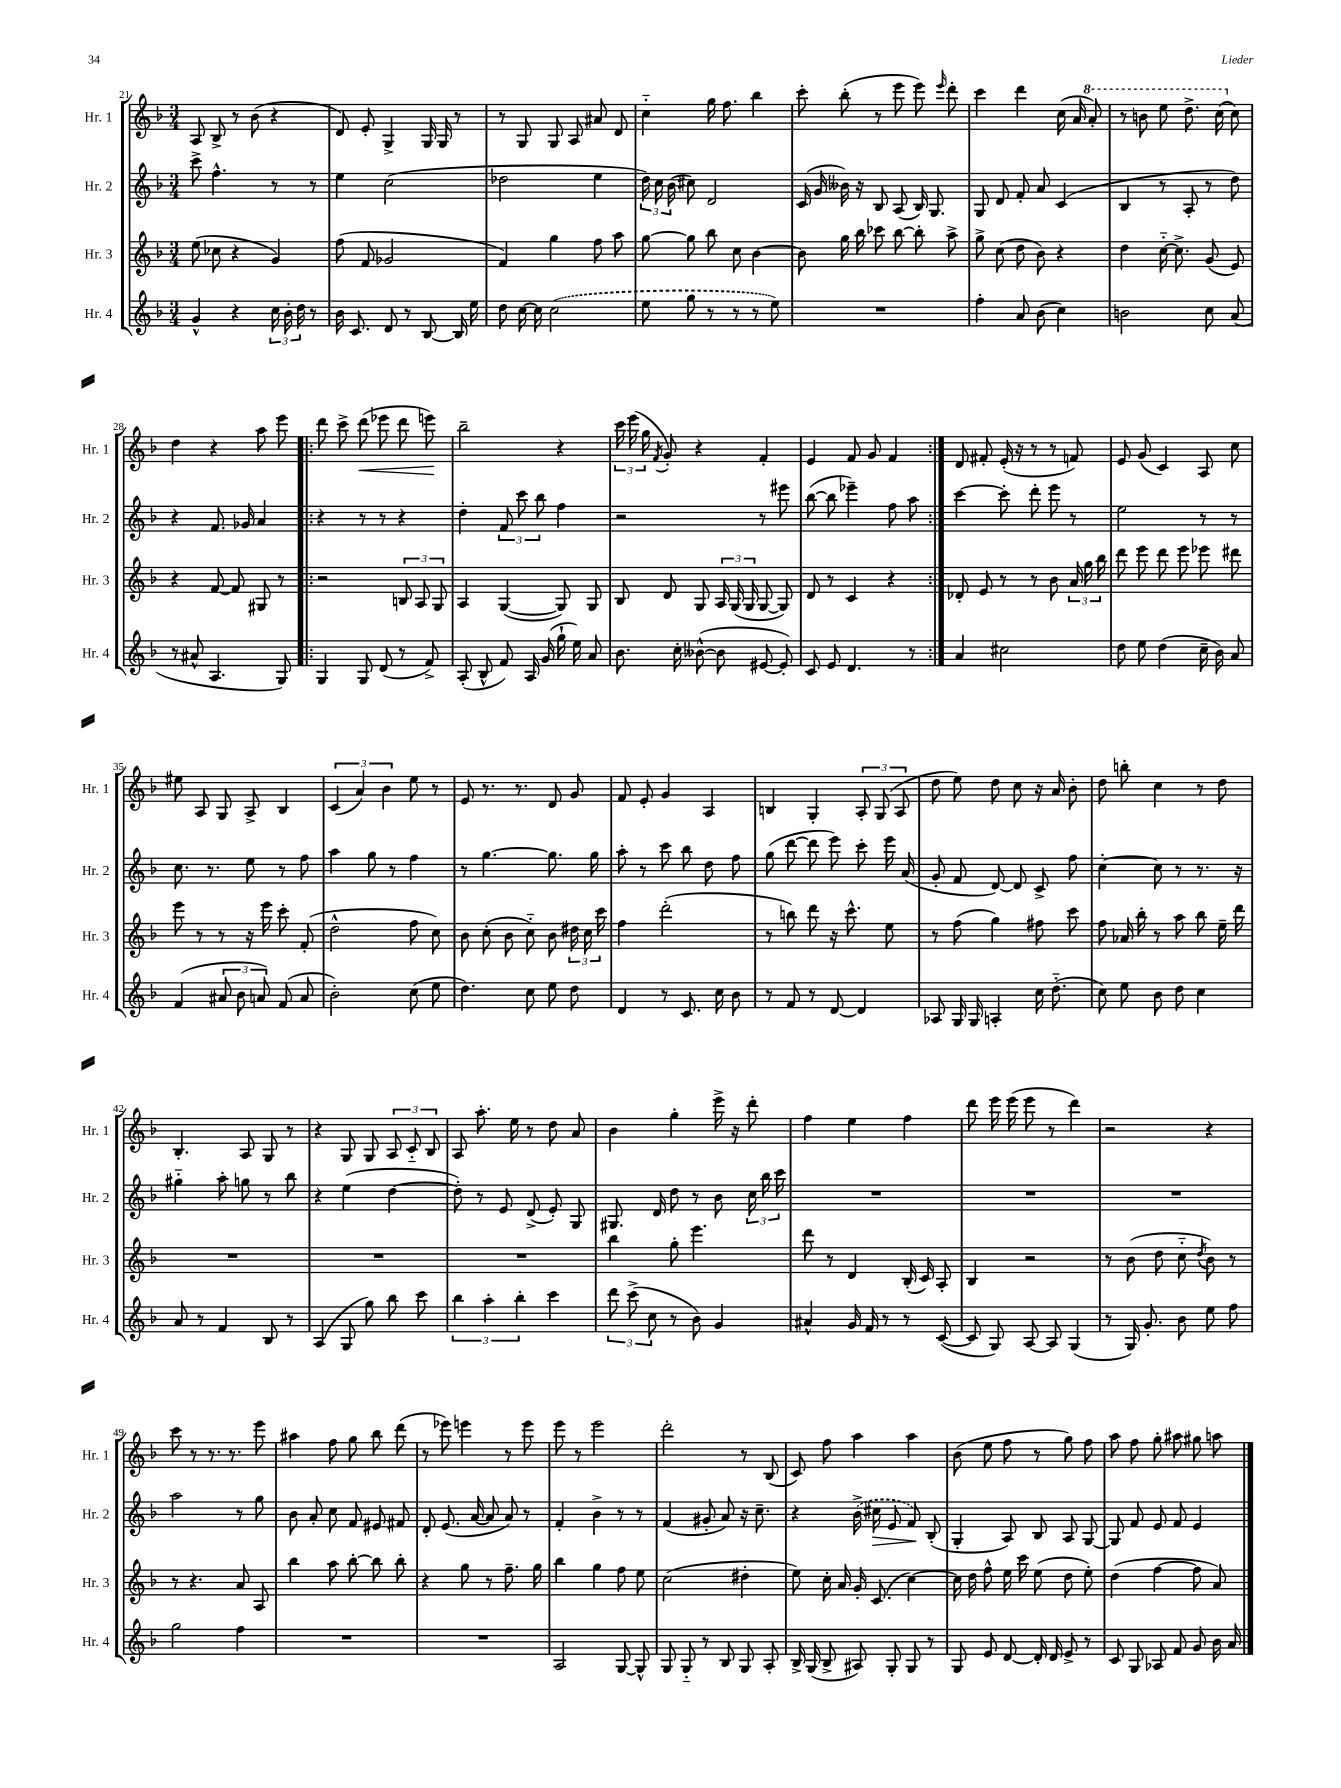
<<
\new StaffGroup <<
\new Staff = "s0" \with { instrumentName = "Hr. 1" shortInstrumentName = "Hr. 1" } {
    \clef treble \key f \major \numericTimeSignature \time 3/4
    \autoBeamOff a8 bes8-> r8 bes'8( r4 |
    d'8) e'8-. g4-> g16 g16 r8 |
    r8 g8 g8 a8 ais'8 d'8 |
    c''4-_ g''16 f''8. bes''4 |
    c'''8-. bes''8-.( r8 e'''8 e'''8) \grace { e'''16 } d'''8-. |
    c'''4 d'''4 c''16( a'16 \ottava #1 a''8-.) |
    r8 b''8 e'''8 d'''8.-> c'''16( \ottava #0 c''8) |
    d''4 r4 a''8 e'''8 |
    \repeat volta 2 { d'''8 c'''8-> d'''8\<( ees'''8 d'''8 e'''8\!) |
    bes''2-- r4 |
    \tuplet 3/2 { c'''16 e'''16( g''16 } \acciaccatura { f'8 } g'8-.) r4 f'4-. |
    e'4 f'8 g'8 f'4 | }
    d'8 fis'8-. e'16-.( r16 r8 r8 f'8) |
    e'8 g'8( c'4) a8 c''8 |
    eis''8 a8 g8 a8-> bes4 |
    \tuplet 3/2 { c'4( a'4) bes'4 } e''8 r8 |
    e'8 r8. r8. d'8 g'8 |
    f'8 e'8-. g'4 a4 |
    b4 g4-. \tuplet 3/2 { a8-. g8( a8 } |
    d''8 e''8) d''8 c''8 r16 a'16 bes'8-. |
    d''8 b''8-. c''4 r8 d''8 |
    bes4.-. a8 g8 r8 |
    r4 g8 g8 \tuplet 3/2 { a8 c'8-_ bes8 } |
    a8 a''8.-. e''16 r8 d''8 a'8 |
    bes'4 g''4-. e'''16-> r16 d'''8-. |
    f''4 e''4 f''4 |
    d'''8 e'''16 e'''16( e'''8 r8 d'''4) |
    r2 r4 |
    c'''8 r8 r8. r8. e'''8 |
    ais''4 f''8 g''8 bes''8 d'''8( |
    r8 ees'''8) e'''4 r8 e'''8 |
    e'''8 r8 e'''2 |
    d'''2-. r8 bes8( |
    c'8) f''8 a''4 a''4 |
    bes'8( e''8 f''8 r8 g''8) f''8 |
    a''8 f''8 g''8-. ais''8 gis''8 a''8 \bar "|." |
}
\new Staff = "s1" \with { instrumentName = "Hr. 2" shortInstrumentName = "Hr. 2" } {
    \clef treble \key f \major \numericTimeSignature \time 3/4
    \autoBeamOff c'''8-> f''4.-^ r8 r8 |
    e''4 c''2( |
    des''2 e''4 |
    \tuplet 3/2 { d''16) c''16 bes'16( } cis''8) d'2 |
    c'16( g'16 beses'16) r16 bes8 a8( bes16) g8. |
    g8 d'8 f'8-. a'8 c'4( |
    bes4 r8 a8-. r8 d''8) |
    r4 f'8. ges'16 a'4 |
    \repeat volta 2 { r4 r8 r8 r4 |
    d''4-. \tuplet 3/2 { f'8 c'''8 bes''8 } f''4 |
    r2 r8 eis'''8 |
    bes''8~( bes''8 ees'''4--) f''8 a''8 | }
    c'''4~ c'''8-. d'''8-. e'''8 r8 |
    e''2 r8 r8 |
    c''8. r8. e''8 r8 f''8 |
    a''4 g''8 r8 f''4 |
    r8 g''4.~ g''8. g''16 |
    a''8-. r8 c'''8 bes''8 d''8 f''8 |
    g''8( d'''8~ d'''8 e'''8) c'''8-. e'''16 a'16( |
    g'8-. f'8 d'8~) d'8 c'8-> f''8 |
    c''4~-. c''8 r8 r8. r16 |
    gis''4-_ a''8-. g''8 r8 bes''8 |
    r4 e''4( d''4~ |
    d''8-.) r8 e'8 d'8->( e'8-.) g8 |
    gis8. d'16 d''8 r8 bes'8 \tuplet 3/2 { c''16 bes''16 c'''16 } |
    R2. |
    R2. |
    R2. |
    a''2 r8 g''8 |
    bes'8 a'8-. c''8 f'8 eis'8 fis'8 |
    d'8-. e'8.( a'16~ a'8 a'8) r8 |
    f'4-. bes'4-> r8 r8 |
    f'4( gis'8-. a'8) r16 c''8.-- |
    r4 \once \slurDashed bes'16->( cis''16\> e'8 f'8\!) bes8-.( |
    g4-. a8) bes8 a8 g8~ |
    g8 f'8 e'8 f'8 e'4 \bar "|." |
}
\new Staff = "s2" \with { instrumentName = "Hr. 3" shortInstrumentName = "Hr. 3" } {
    \clef treble \key f \major \numericTimeSignature \time 3/4
    \autoBeamOff e''8( ces''8 r4 g'4) |
    f''8( f'8 ges'2 |
    f'4) g''4 f''8 a''8 |
    g''8~ g''8 bes''8 c''8 bes'4~ |
    bes'8 g''16 bes''16 ces'''8 bes''8~ bes''8-. a''8-> |
    g''8-> c''8( d''8 bes'8) r4 |
    d''4 c''16~-_ c''8.-> g'8( e'8) |
    r4 f'8~ f'8 gis8 r8 |
    \repeat volta 2 { r2 \tuplet 3/2 { b8 a8 g8 } |
    a4 g4~( g8) g8 |
    bes8 d'8 g8 \tuplet 3/2 { a16 g16( g16 } g8~ g8) |
    d'8 r8 c'4 r4 | }
    des'8-. e'8 r8 r8 bes'8 \tuplet 3/2 { a'16 g''16 bes''16 } |
    d'''8 e'''8 d'''8 e'''8 ees'''8 dis'''8 |
    e'''8 r8 r8 r16 e'''16 c'''8-. f'8-.( |
    d''2-^ f''8 c''8) |
    bes'8 c''8-.( bes'8 c''8-_) bes'8 \tuplet 3/2 { dis''16 c''16 c'''16 } |
    f''4 d'''2-.( |
    r8 b''8) d'''8 r16 c'''8.-^ e''8 |
    r8 f''8( g''4) fis''8 c'''8 |
    f''8 aes'16 bes''16-. r8 a''8 bes''8 e''16-- d'''16 |
    R2. |
    R2. |
    R2. |
    bes''4 g''8-. e'''4. |
    d'''8 r8 d'4 bes16-.( c'16) a8-. |
    bes4 r2 |
    r8 bes'8( d''8 c''8-_ \acciaccatura { d''8 } bes'8) r8 |
    r8 r4. a'8 a8 |
    bes''4 a''8 bes''8~-. bes''8 bes''8-. |
    r4 g''8 r8 f''8.-- g''16 |
    bes''4 g''4 f''8 e''8 |
    c''2( dis''4-. |
    e''8) c''16-. a'16 g'16-. c'8.( c''4~) |
    c''16 d''16 f''8-^ e''16 c'''16 e''8( d''8 e''8-.) |
    d''4( f''4~ f''8 a'8) \bar "|." |
}
\new Staff = "s3" \with { instrumentName = "Hr. 4" shortInstrumentName = "Hr. 4" } {
    \clef treble \key f \major \numericTimeSignature \time 3/4
    \autoBeamOff g'4-^ r4 \tuplet 3/2 { c''16 bes'16-. d''16 } r8 |
    bes'16 c'8. d'8 r8 bes8~ bes16 e''16 |
    d''8 c''16~ c''16 \once \slurDashed c''2( |
    e''8 g''8 r8 r8 r8 e''8) |
    R2. |
    f''4-. a'8 bes'8( c''4) |
    b'2 c''8 a'8( |
    r8 ais'8-^ a4. g8) |
    \repeat volta 2 { g4 g8 d'8( r8 f'8->) |
    a8-.( bes8-^ f'8) a16 g'16( g''16-! e''16) a'8 |
    bes'8. c''16-. beses'8~-^( beses'8 eis'8~ eis'8-.) |
    c'8 e'8 d'4. r8 | }
    a'4 cis''2 |
    d''8 e''8 d''4( c''16-- bes'16) a'8 |
    f'4( \tuplet 3/2 { ais'8 bes'8 a'8) } f'8( a'8 |
    bes'2-.) c''8( e''8 |
    d''4.) c''8 e''8 d''8 |
    d'4 r8 c'8. c''16 bes'8 |
    r8 f'8 r8 d'8~ d'4 |
    aes8 g16 g16 a4-. c''16 d''8.-_( |
    c''8) e''8 bes'8 d''8 c''4 |
    a'8 r8 f'4 bes8 r8 |
    a4( g8 g''8) bes''8 c'''8 |
    \tuplet 3/2 { bes''4 a''4-. bes''4-. } c'''4 |
    \tuplet 3/2 { d'''8 c'''8->( c''8 } r8 bes'8) g'4 |
    ais'4-^ g'16 f'16 r8 r8 c'8~( |
    c'8 g8) a8~ a8 g4( |
    r8 g16) g'8.-. bes'8 e''8 f''8 |
    g''2 f''4 |
    R2. |
    R2. |
    a2 g8~ g8-^ |
    g8 g8-_ r8 bes8 g8 a8-. |
    bes16-> g16( bes8-> ais8) g8-. g8 r8 |
    g8 e'8 d'8~ d'16-. d'16 e'8-> r8 |
    c'8 g8 aes8 f'8 g'8 bes'16 a'16 \bar "|." |
}
>>
>>
\layout { \context { \Score currentBarNumber = #21 } }
